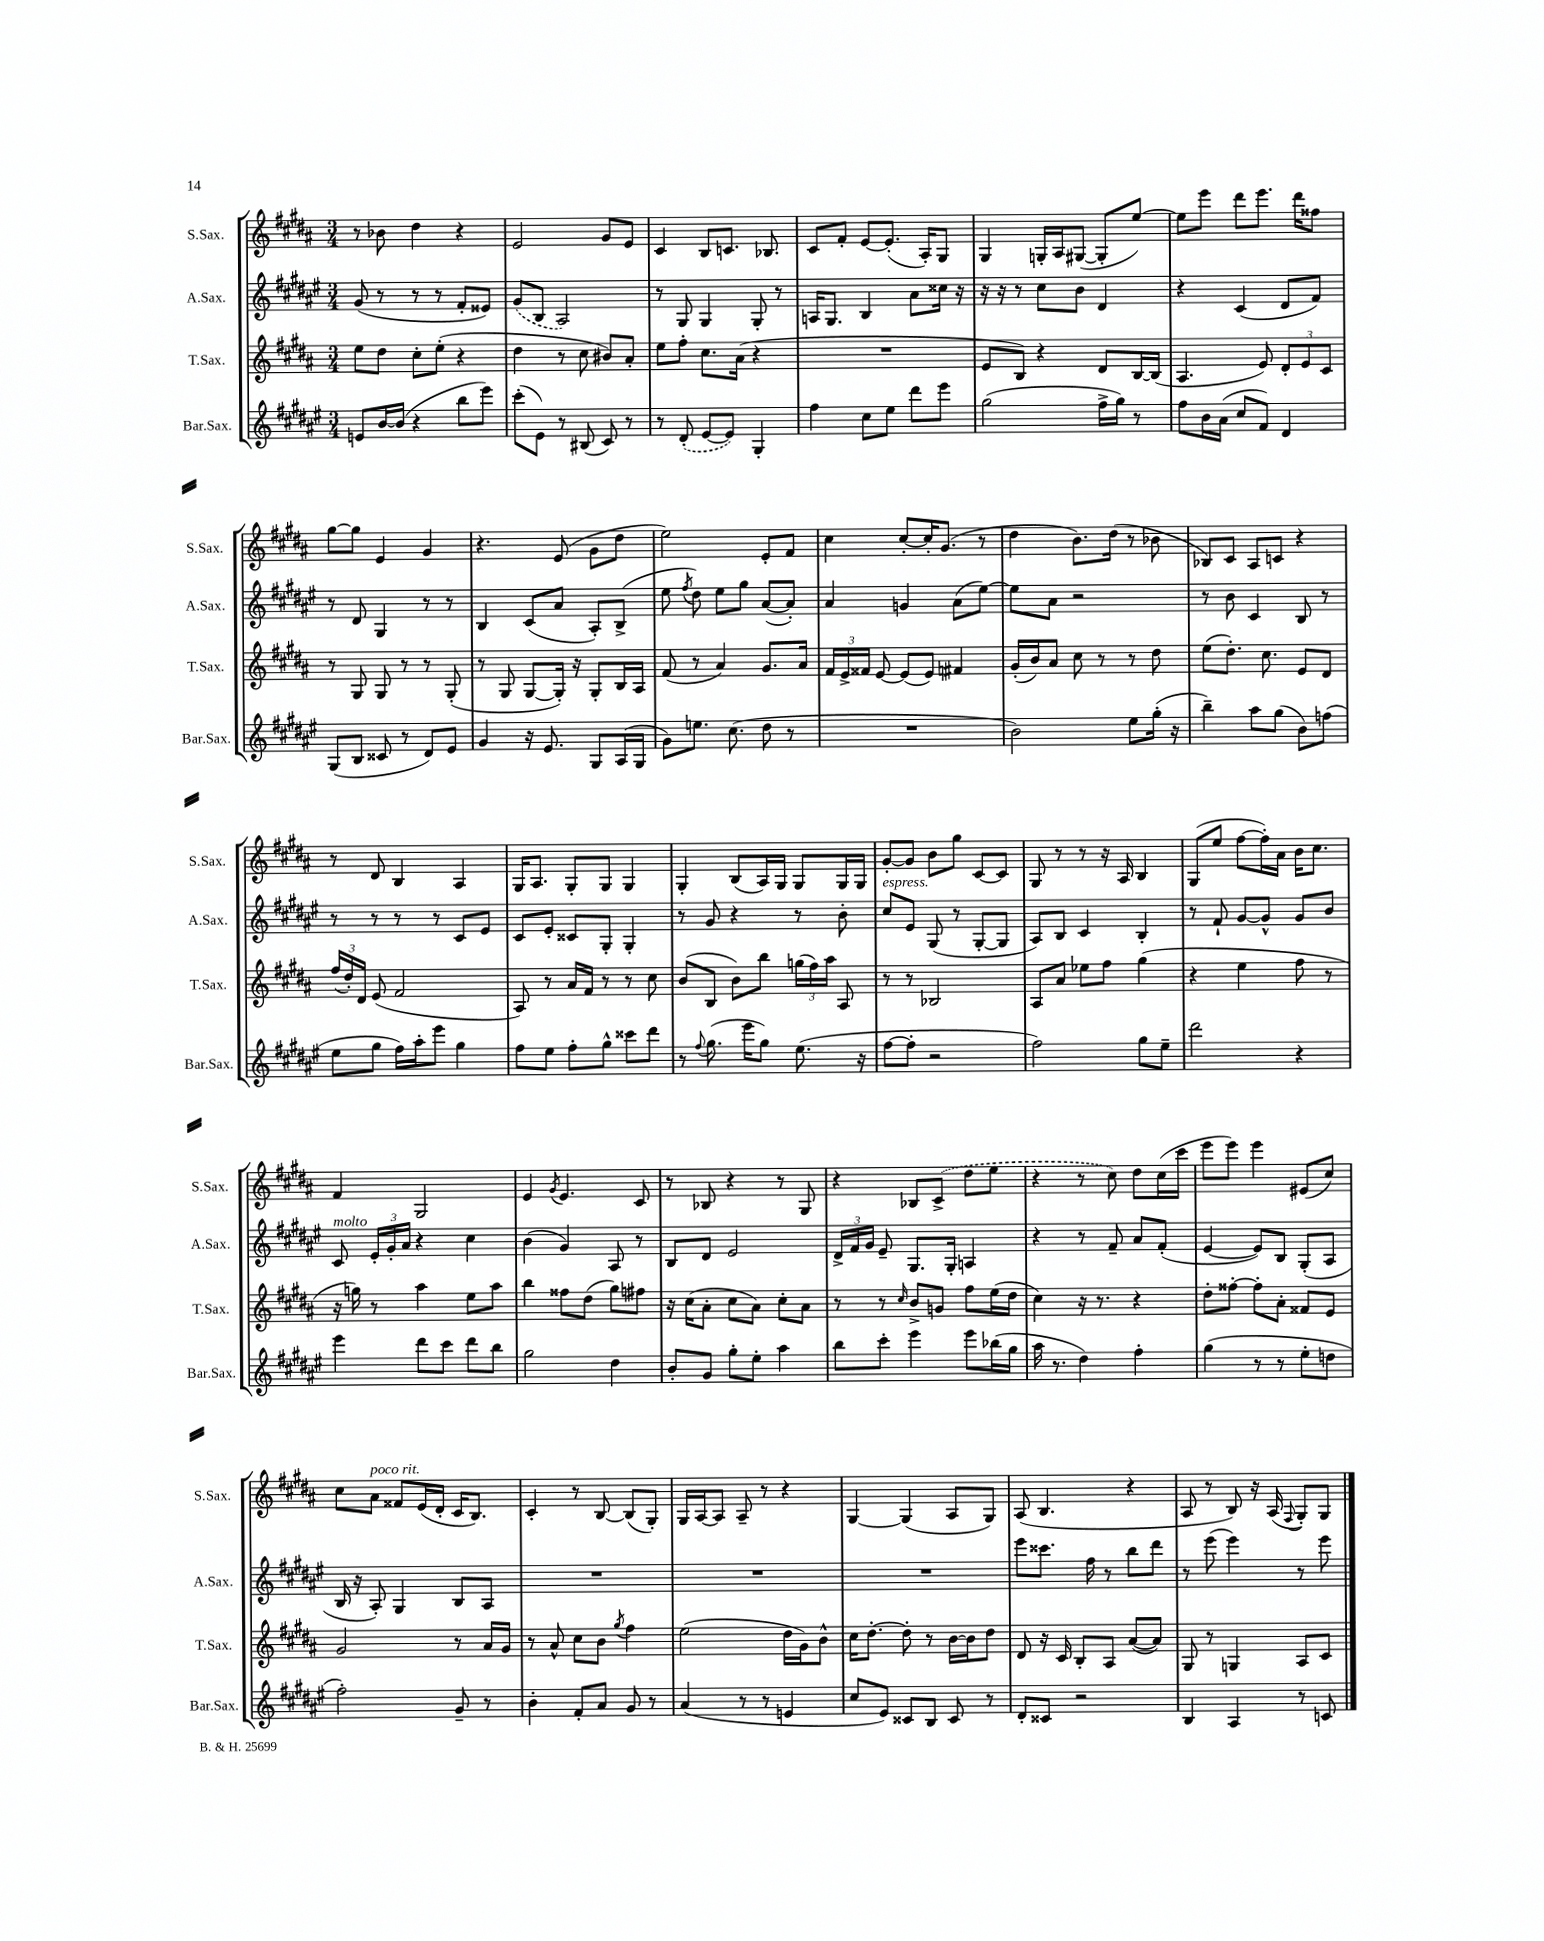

**kern	**kern	**kern	**kern
*staff4	*staff3	*staff2	*staff1
*clefG2	*clefG2	*clefG2	*clefG2
*k[f#c#g#d#a#e#]	*k[f#c#g#d#a#]	*k[f#c#g#d#a#e#]	*k[f#c#g#d#a#]
*M3/4	*M3/4	*M3/4	*M3/4
8e	8ee	(8g#	8r
[16b	8dd#	8r	8b-
(16b]	.	.	.
4r	8cc#'	8r	4dd#
.	(8ee'	8r	.
8bb	4r	8f#'	4r
8eee#)	.	8e##)	.
=	=	=	=
(8ccc#'	4dd#	(8g#	2e
8e#)	.	8B	.
8r	8r	2A#)	.
(8B#	8cc#	.	.
8c#)	8b#)	.	8g#
8r	8a#'	.	8e
=	=	=	=
8r	8ee	8r	4c#
(8d#'	8ff#'	8G#	.
[8e#	8.cc#	4G#	8B
8e#])	.	.	8.c
.	(16a#	.	.
4G#'	4r	8G#'	.
.	.	.	8.B-
.	.	8r	.
=	=	=	=
4ff#	2.r	16A	8c#
.	.	8.G#	.
.	.	.	8f#'
8cc#	.	4B	[8e
8ee#	.	.	(8.e']
8ddd#	.	8a#	.
.	.	.	16A#')
8eee#	.	16cc##	8G#
.	.	16r	.
=	=	=	=
(2gg#	8e	16r	4G#
.	.	16r	.
.	8B)	8r	.
.	4r	8cc#	16G'
.	.	.	16A#
.	.	8b	([8G#
16ff#^	8d#	4d#	8G#']
16gg#)	.	.	.
8r	[16B	.	[8ee)
.	(16B]	.	.
=	=	=	=
8ff#	4.A#	4r	8ee]
16b	.	.	8eee
(16a#	.	.	.
8cc#	.	(4c#	8ddd#
8f#)	8e)	.	8.eee
4d#	12d#'	8d#	.
.	.	.	16ddd#
.	12e	.	.
.	.	8f#)	8ff##
.	12c#	.	.
=	=	=	=
(8G#	8r	8r	[8gg#
8B	8G#	8d#	8gg#]
8c##	8G#	4G#	4e
8r	8r	.	.
8d#)	8r	8r	4g#
8e#	(8G#'	8r	.
=	=	=	=
4g#	8r	4B	4.r
.	8G#	.	.
16r	[8G#	(8c#	.
8.e#	.	.	.
.	16G#'])	8a#	(8e
.	16r	.	.
8G#	8G#'	8A#')	8g#
(16A#	16B	(8B^	8dd#
16G#	16A#	.	.
=	=	=	=
8g#)	(8f#	8ee#	2ee)
.	.	8qff#	.
8.ee	8r	8dd#)	.
.	4a#)	8ee#	.
(8.cc#	.	.	.
.	.	8gg#	.
8dd#	8.g#	([8a#	8e'
8r	.	8a#'])	8f#
.	16a#	.	.
=	=	=	=
2.r	24f#	4a#	4cc#
.	24e^	.	.
.	24f##	.	.
.	[8e	.	.
.	(8e]	4g	[8cc#'
.	8e)	.	16cc#']
.	.	.	(8.g#
.	4f#	(8a#	.
.	.	[8ee#)	8r
=	=	=	=
2b)	(16g#'	8ee#]	4dd#
.	16b)	.	.
.	8a#	8a#	.
.	8cc#	2r	8.b)
.	8r	.	.
.	.	.	(16dd#
8ee#	8r	.	8r
(16gg#'	8dd#	.	8b-
16r	.	.	.
=	=	=	=
4bb~)	(8ee	8r	8B-)
.	8.dd#')	8b	8c#
8aa#	.	4c#	8A#
.	8.cc#	.	.
(8gg#	.	.	8c
8b)	8e	8B	4r
(8ff	8d#	8r	.
=	=	=	=
8ee#	(24ff#	8r	8r
.	24dd#')	.	.
.	24d#	.	.
8gg#	(8e	8r	8d#
16ff#)	2f#	8r	4B
16aa#'	.	.	.
8eee#	.	8r	.
4gg#	.	8c#	4A#
.	.	8e#	.
=	=	=	=
8ff#	8A#)	8c#	16G#
.	.	.	8.A#
8ee#	8r	8e#'	.
8ff#'	16a#	8c##	8G#'
.	16f#	.	.
8gg#^^	8r	8G#'	8G#
8ccc##	8r	4G#'	4G#
8ddd#	8cc#	.	.
=	=	=	=
8r	(8b	8r	4G#'
8qqff#	.	.	.
(8.gg#	8B	8g#	.
.	8b)	4r	(8B
16eee#	.	.	.
8gg#)	8bb	.	16A#)
.	.	.	16G#
(8.ee#	(24gg	8r	8G#
.	24ff#)	.	.
.	24aa#	.	.
.	8A#	8b'	16G#
16r	.	.	16G#
=	=	=	=
[8ff#	8r	8cc#	[8g#'
8ff#']	8r	8e#	8g#]
2r	2B-	(8G#	8b
.	.	8r	8gg#
.	.	[8G#'	[8c#
.	.	8G#]	8c#]
=	=	=	=
2ff#)	8A#	8A#)	8G#
.	8a#	8B	8r
.	8ee-	4c#	8r
.	8ff#	.	16r
.	.	.	16A#
8gg#	(4gg#	4B'	4B
8ee#~	.	.	.
=	=	=	=
2ddd#	4r	8r	(8G#
.	.	8f#`	8ee
.	4ee	[8g#	[8ff#
.	.	8g#^^]	16ff#'])
.	.	.	16a#
4r	8ff#	8g#	16b
.	.	.	8.cc#
.	8r	8b	.
=	=	=	=
4eee#	16r	8c#	4f#
.	16gg)	.	.
.	8r	24e#'	.
.	.	24g#'	.
.	.	24a#	.
8ddd#	4aa#	4r	2G#
8ccc#	.	.	.
8ddd#	8ee	4cc#	.
8bb	8aa#	.	.
=	=	=	=
2gg#	4bb	(4b	4e
.	.	.	8qg#
.	8ff##	4g#)	4.e
.	(8dd#	.	.
4dd#	8gg#)	8A#	.
.	8ff#	8r	8c#
=	=	=	=
8b'	16r	8B	8r
.	(16cc#	.	.
8g#	8a#'	8d#	8B-
8gg#'	8cc#	2e#	4r
8ee#'	8a#)	.	.
4aa#	8cc#'	.	8r
.	8a#	.	8G#
=	=	=	=
8bb	8r	24d#^	4r
.	.	24f#	.
.	.	24g#	.
8ccc#'	8r	8e#~	.
.	16qqcc#	.	.
4eee#	8b^	8.G#	8B-
.	8g	.	(8c#^
.	.	16G#'	.
8eee#	8ff#	4A	8dd#
(16bb-	(16ee	.	8ee
16gg#	16dd#	.	.
=	=	=	=
16aa#	4cc#)	4r	4r
8.r	.	.	.
4dd#)	16r	8r	8r
.	8.r	.	.
.	.	8f#~	8cc#)
4ff#'	4r	8a#	8dd#
.	.	(8f#'	(16cc#
.	.	.	16ccc#
=	=	=	=
(4gg#	8dd#'	[4e#	8eee
.	[8ff##'	.	8eee)
8r	8ff##']	8e#])	4eee
8r	8a#'	8B	.
8ee#'	8f##	(8G#'	(8e#
8dd	8e	8A#	8cc#)
=	=	=	=
2ff#')	2g#	16B	8cc#
.	.	16r	.
.	.	8A#')	8a#
.	.	4G#	8f##
.	.	.	(16e
.	.	.	16d#'
8g#~	8r	8B	16c#
.	.	.	8.B)
8r	16a#	8A#	.
.	16g#	.	.
=	=	=	=
4b'	8r	2.r	4c#'
.	8a#^^	.	.
8f#'	8cc#	.	8r
8a#	8b	.	[8B
.	8qgg#	.	.
8g#	4ff#	.	(8B]
8r	.	.	8G#')
=	=	=	=
(4a#	(2ee	2.r	16G#
.	.	.	[16A#
.	.	.	8A#]
8r	.	.	8A#~
8r	.	.	8r
4e	16dd#	.	4r
.	16g#)	.	.
.	8b^^	.	.
=	=	=	=
8cc#	16cc#	2.r	[4G#
.	[8.dd#'	.	.
8e#)	.	.	.
8c##	8dd#']	.	(4G#]
8B	8r	.	.
8c##	[16b	.	8A#
.	16b]	.	.
8r	8dd#	.	8G#)
=	=	=	=
8d#'	8d#	8eee#	(8A#
8c##	16r	8.ccc##	4.B
.	16c#	.	.
2r	8B'	.	.
.	.	16ff#	.
.	8A#	8r	.
.	([8a#	8bb	4r
.	8a#])	8ddd#	.
=	=	=	=
4B	8G#	8r	8A#
.	8r	(8eee#	8r
4A#	4G	4eee#)	8B)
.	.	.	16r
.	.	.	(16A#
.	.	.	8qqF#
8r	8A#	8r	8G#')
8c	8c#	8eee#	8G#
==	==	==	==
*-	*-	*-	*-
